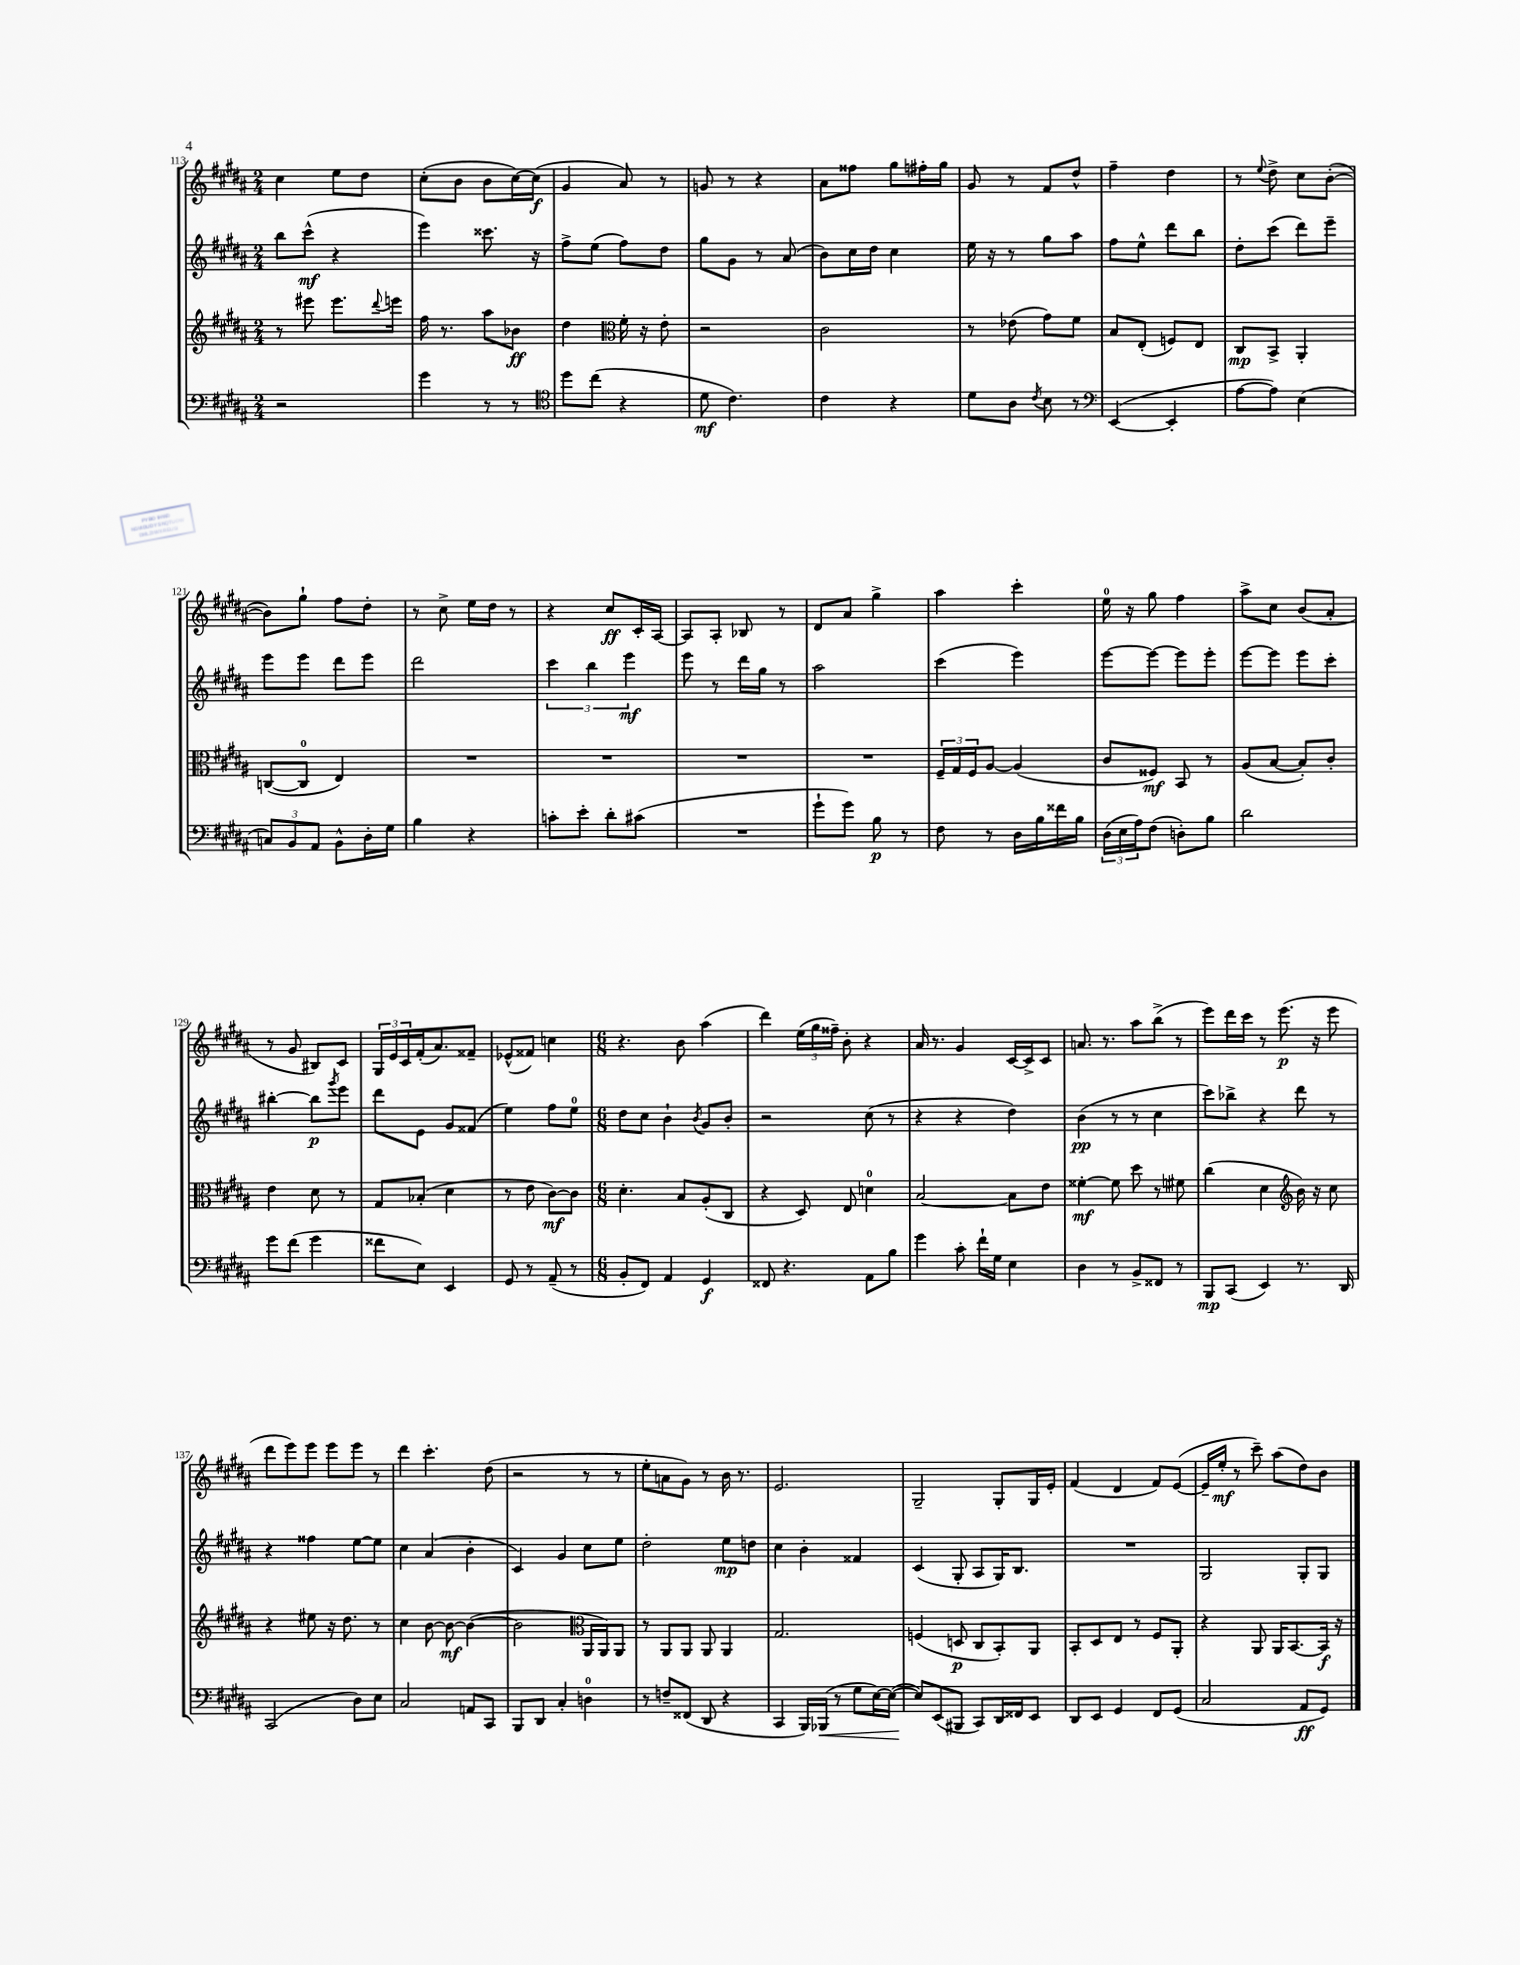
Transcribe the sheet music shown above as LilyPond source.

<<
\new StaffGroup <<
\new Staff = "s0" {
    \clef treble \key b \major \numericTimeSignature \time 2/4
    cis''4 e''8 dis''8 |
    cis''8-.( b'8 b'8 cis''16~) cis''16\f( |
    gis'4 ais'8) r8 |
    g'8 r8 r4 |
    ais'8 fisis''8 gis''8 fis''16-. gis''16 |
    gis'8 r8 fis'8 dis''8-^ |
    fis''4-- dis''4 |
    r8 \appoggiatura { e''8 } dis''8-> cis''8 b'8~-.( |
    b'8) gis''8-! fis''8 dis''8-. |
    r8 cis''8-> e''16 dis''16 r8 |
    r4 cis''8\ff cis'16-. ais16~ |
    ais8 ais8-. bes8 r8 |
    dis'8 ais'8 gis''4-> |
    ais''4 cis'''4-. |
    e''16-0 r16 gis''8 fis''4 |
    ais''8-> cis''8 b'8( ais'8-. |
    r8 gis'8 bis8) cis'8 |
    \tuplet 3/2 { gis16 e'16 cis'16 } fis'16-.( ais'8.) fisis'8-- |
    ees'8-^( fisis'8) c''4 |
    \numericTimeSignature \time 6/8 r4. b'8 ais''4( |
    dis'''4) \tuplet 3/2 { e''16( gis''16 fisis''16--) } b'8-. r4 |
    ais'16 r8. gis'4 cis'16~ cis'16-> cis'8 |
    a'8. r8. ais''8 b''8->( r8 |
    e'''8) dis'''16 cis'''16 r8 e'''8.\p( r16 e'''8 |
    dis'''8 e'''8) e'''8 e'''8 e'''8 r8 |
    dis'''4 cis'''4.-. dis''8( |
    r2 r8 r8 |
    e''8-. a'8 gis'8) r8 b'16 r8. |
    e'2. |
    gis2-- gis8-. gis16 e'16-. |
    fis'4( dis'4 fis'8) e'8~( |
    e'16-- e''16-.\mf r8 cis'''8--) ais''8( dis''8) b'8 \bar "|." |
}
\new Staff = "s1" {
    \clef treble \key b \major \numericTimeSignature \time 2/4
    b''8 cis'''8-^\mf( r4 |
    e'''4) cisis'''8. r16 |
    fis''8-> e''8( fis''8) dis''8 |
    gis''8 gis'8 r8 ais'8( |
    b'8) cis''16 dis''16 cis''4 |
    e''16 r16 r8 gis''8 ais''8 |
    fis''8 e''8-^ dis'''8 b''8 |
    dis''8-. cis'''8( dis'''8) e'''8-- |
    e'''8 e'''8 dis'''8 e'''8 |
    dis'''2 |
    \tuplet 3/2 { cis'''4 b''4 e'''4\mf } |
    e'''8 r8 dis'''16 gis''16 r8 |
    ais''2 |
    cis'''4( e'''4) |
    e'''8~ e'''8~ e'''8 e'''8-. |
    e'''8~ e'''8 e'''8 cis'''8-. |
    bis''4~-. bis''8\p \acciaccatura { gis'''8 } e'''8 |
    dis'''8 e'8 gis'8 fisis'8( |
    e''4) fis''8 e''8-0 |
    \numericTimeSignature \time 6/8 dis''8 cis''8 b'4-! \acciaccatura { b'8 } gis'8 b'8-. |
    r2 cis''8( r8 |
    r4 r4 dis''4) |
    b'4\pp( r8 r8 cis''4 |
    cis'''8) bes''8-> r4 dis'''8 r8 |
    r4 fisis''4 e''8~ e''8 |
    cis''4 ais'4( b'4-. |
    cis'4) gis'4 cis''8 e''8 |
    dis''2-. e''8\mp d''8 |
    cis''4 b'4-. fisis'4 |
    cis'4( gis8-. ais8 gis16) b8. |
    R2. |
    gis2 gis8-. gis8 \bar "|." |
}
\new Staff = "s2" {
    \clef treble \key b \major \numericTimeSignature \time 2/4
    r8 eis'''8 eis'''8. \appoggiatura { dis'''8 } e'''16 |
    fis''16 r8. ais''8 bes'8\ff |
    dis''4 \clef alto fis'16-. r16 e'8-. |
    r2 |
    cis'2 |
    r8 ees'8( gis'8) fis'8 |
    b8 e8-.( f8) e8 |
    cis8\mp b,8-> ais,4-. |
    c8~( c8-0 e4) |
    R2 |
    R2 |
    R2 |
    R2 |
    \tuplet 3/2 { fis16-- gis16 fis16 } ais8~ ais4( |
    cis'8 fisis8\mf) b,8 r8 |
    ais8( b8~ b8-.) cis'8-. |
    e'4 dis'8 r8 |
    gis8 bes8-.( dis'4 |
    r8 e'8 cis'8~\mf) cis'8 |
    \numericTimeSignature \time 6/8 dis'4.-. b8 ais8-.( cis8 |
    r4 dis8) e8 d'4-0 |
    b2~ b8 e'8 |
    fisis'4~-.\mf fisis'8 dis''8 r8 fis'8 |
    cis''4( dis'4 \clef treble b'16) r16 cis''8 |
    r4 eis''8 r16 dis''8. r8 |
    cis''4 b'8~ b'8~\mf b'4~( |
    b'2 \clef alto ais,16 ais,16) ais,8 |
    r8 ais,8 ais,8 ais,8 ais,4 |
    gis2. |
    f4( d8\p cis8 b,8-.) ais,8 |
    b,8-. dis8 e8 r8 fis8 ais,8-. |
    r4 ais,8 ais,16 b,8.~ b,16\f r16 \bar "|." |
}
\new Staff = "s3" {
    \clef bass \key b \major \numericTimeSignature \time 2/4
    r2 |
    gis'4 r8 r8 |
    \clef tenor dis''8 cis''8( r4 |
    dis'8\mf cis'4.) |
    cis'4 r4 |
    dis'8 ais8 \acciaccatura { cis'8 } b8 r8 |
    \clef bass e,4~( e,4-. |
    ais8~ ais8) e4( |
    \tuplet 3/2 { c8) b,8 ais,8 } b,8-^ dis16-. gis16 |
    b4 r4 |
    c'8-. e'8-. dis'8-. cis'8( |
    R2 |
    gis'8-! gis'8) b8\p r8 |
    fis8 r8 dis16 b16 fisis'16 b16 |
    \tuplet 3/2 { dis16( e16 ais16) } fis8( d8-.) b8 |
    dis'2 |
    gis'8 fis'8( gis'4 |
    fisis'8 e8) e,4 |
    gis,8 r8 ais,8--( r8 |
    \numericTimeSignature \time 6/8 b,8-. fis,8) ais,4 gis,4\f |
    fisis,8 r4. ais,8 b8 |
    gis'4 cis'8-. fis'16-! gis16 e4 |
    dis4 r8 b,8-> fisis,8 r8 |
    b,,8\mp cis,8( e,4) r8. dis,16 |
    cis,2( dis8) e8 |
    cis2 a,8 cis,8 |
    b,,8 dis,8 cis4-. d4-0 |
    r8 f8-- fisis,8( dis,8 r4 |
    cis,4 b,,16) bes,,16\<( r8 gis8 e16~) e16~( |
    e8\!) e,8( bis,,8 cis,8) dis,16 fisis,16 e,8 |
    dis,8 e,8 gis,4 fis,8 gis,8( |
    cis2 ais,8\ff gis,8) \bar "|." |
}
>>
>>
\layout { \context { \Score currentBarNumber = #113 } }
